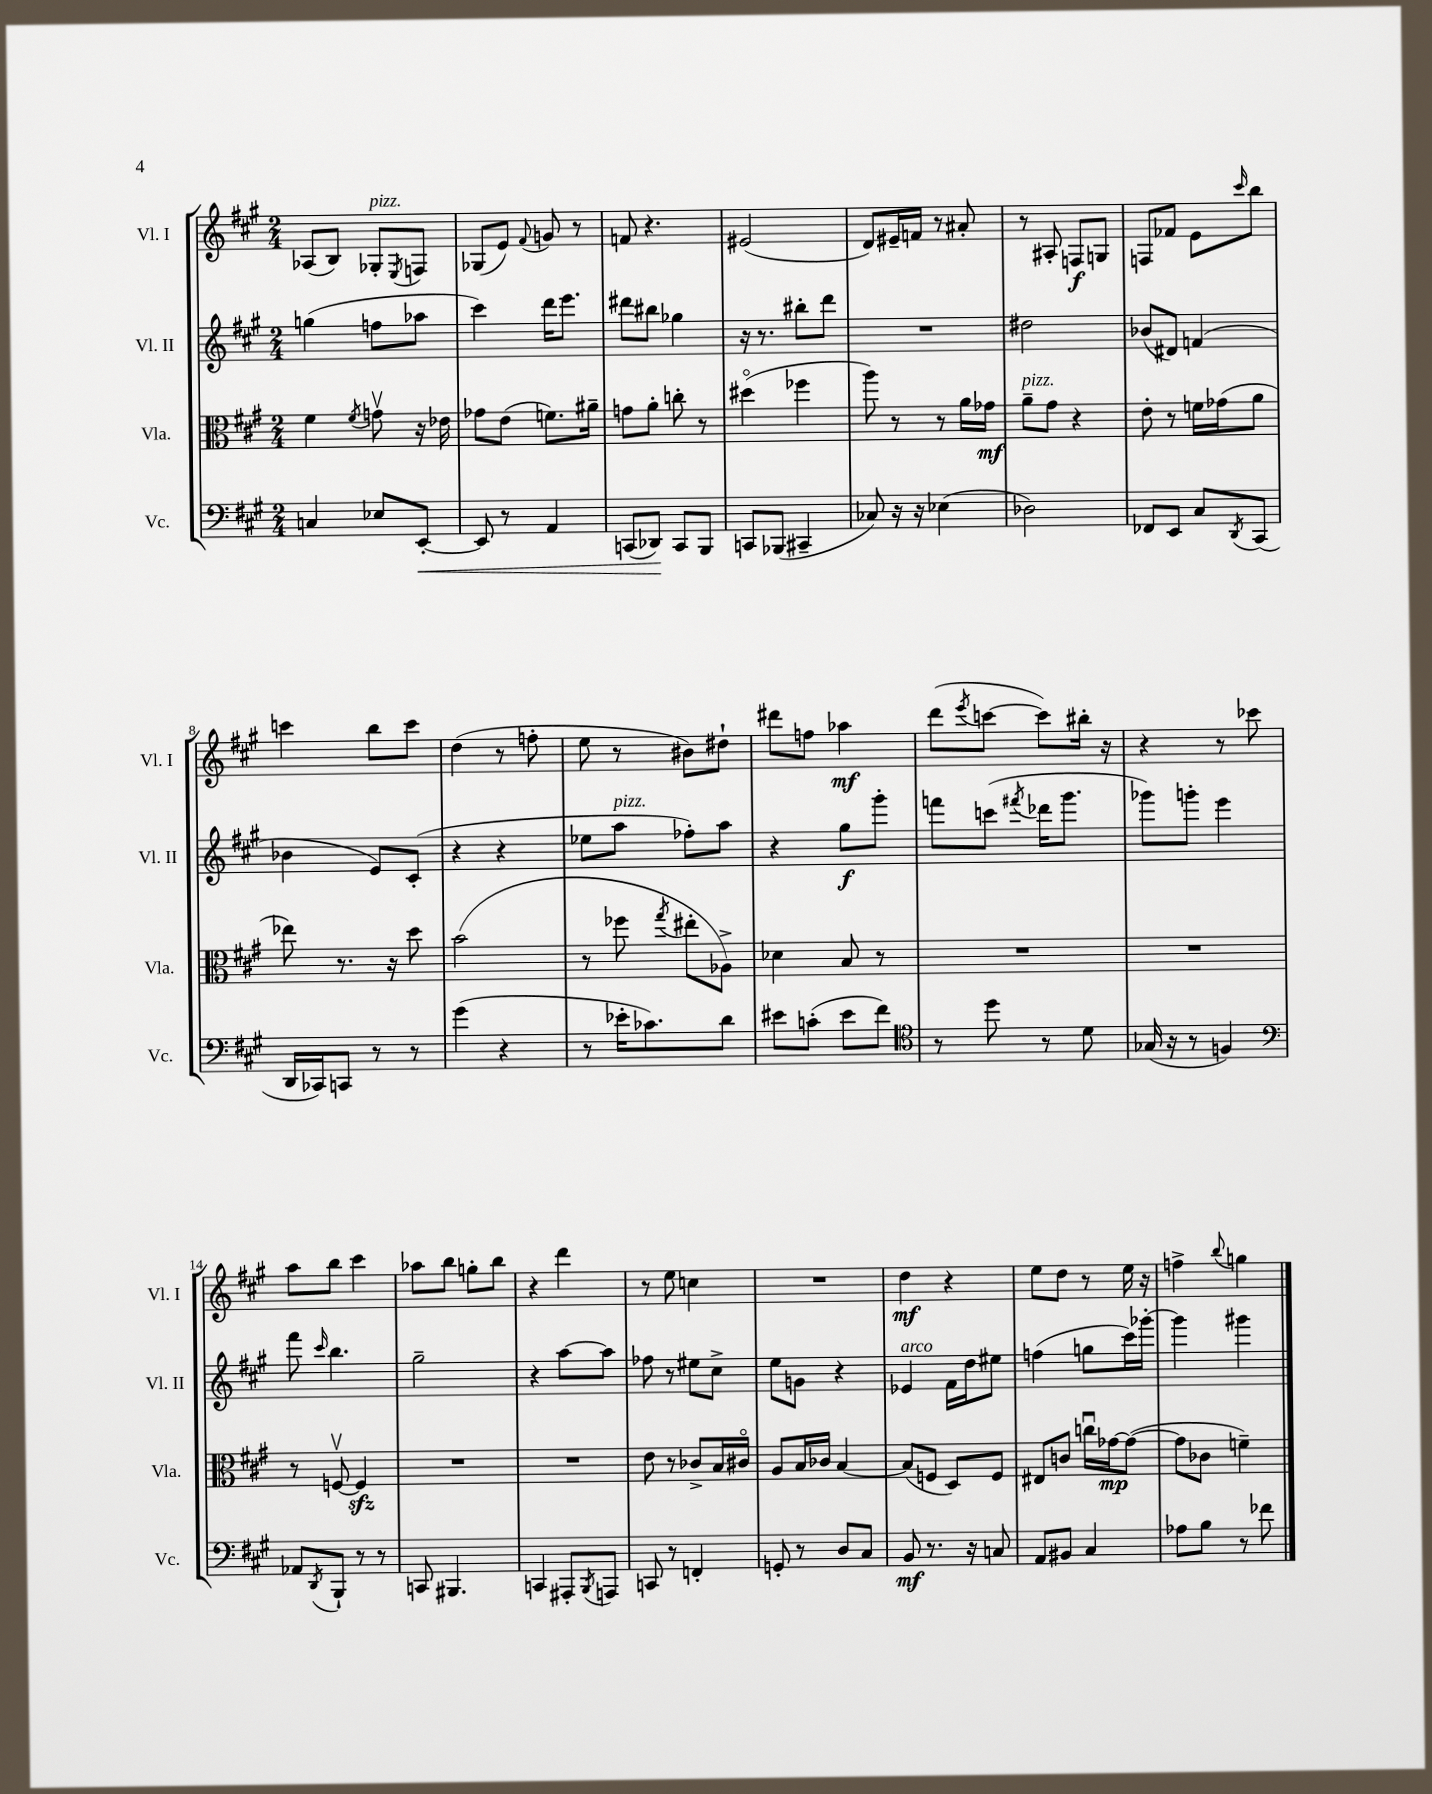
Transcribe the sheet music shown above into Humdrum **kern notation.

**kern	**kern	**kern	**kern
*staff4	*staff3	*staff2	*staff1
*clefF4	*clefC3	*clefG2	*clefG2
*k[f#c#g#]	*k[f#c#g#]	*k[f#c#g#]	*k[f#c#g#]
*M2/4	*M2/4	*M2/4	*M2/4
4C	4f#	(4gg	(8A-
.	.	.	8B)
.	8qf#	.	.
8E-	8gv	8ff	8G-'
.	.	.	8qE
[8EE'	16r	8aa-	8F
.	16e-	.	.
=	=	=	=
8EE]	8g-	4ccc#)	(8G-
8r	(8e	.	8e)
.	.	.	8qqf#
4AA	8.f)	16ddd	8g
.	.	8.eee	.
.	.	.	8r
.	16a#~	.	.
=	=	=	=
(8CC	8g	8ddd#	8f
8DD-)	8a'	8bb#	4.r
8CC	8cc'	4gg-	.
8BBB	8r	.	.
=	=	=	=
8CC	(4dd#o	16r	(2e#
.	.	8.r	.
(8BBB-	.	.	.
4CC#~	4ff-	8bb#'	.
.	.	8ddd	.
=	=	=	=
8C-)	8aa)	2r	8d)
16r	8r	.	16e#~
16r	.	.	16f
(4E-	8r	.	8r
.	16a	.	8a#'
.	16g-	.	.
=	=	=	=
2D-)	8a~	2dd#	8r
.	8g#	.	8A#'
.	4r	.	8F
.	.	.	8G
=	=	=	=
8FF-	8e'	(8b-	8F
8EE	8r	8d#)	8f-
8C#	16f	(4f	8e
.	(16g-	.	.
8qDD	.	.	16qqccc#
(8CC#	8a	.	8bb
=	=	=	=
16DD	8ee-)	4b-	4ccc
16CC-)	.	.	.
8CC	8.r	.	.
8r	.	8e)	8bb
.	16r	.	.
8r	8dd	(8c#'	8ccc
=	=	=	=
(4g#	(2b	4r	(4dd
4r	.	4r	8r
.	.	.	8ff'
=	=	=	=
8r	8r	8ee-	8ee
16e-'	8ff-	8aa	8r
8.c-)	.	.	.
.	8qgg#	.	.
.	8ee#'	8ff-')	8b#)
8d	8A-^)	8aa	8dd#`
=	=	=	=
8e#	4d-	4r	8ddd#
(8c'	.	.	8ff
8e#	8B	8gg#	4aa-
8f#)	8r	8ggg#'	.
=	=	=	=
*clefC4	*	*	*
8r	2r	8fff	(8ddd
.	.	.	8qeee
8dd	.	(8ccc	[8ccc
.	.	8qfff#	.
8r	.	16ddd-	8ccc])
.	.	8.ggg#	.
8d	.	.	16bb#'
.	.	.	16r
=	=	=	=
(16G-	2r	8ggg-)	4r
16r	.	.	.
8r	.	8ggg'	.
4F)	.	4eee	8r
.	.	.	8ccc-
=	=	=	=
*clefF4	*	*	*
8AA-	8r	8fff#	8aa
8qDD	.	16qqccc#	.
8BBB`	[8Fv	4.bb	8bb
8r	4F]	.	4ccc#
8r	.	.	.
=	=	=	=
8CC	2r	2gg#~	8aa-
4.BBB#	.	.	8bb
.	.	.	8gg'
.	.	.	8bb
=	=	=	=
4CC	2r	4r	4r
8AAA#'	.	[8aa	4ddd
8qBBB	.	.	.
8AAA	.	8aa]	.
=	=	=	=
8CC	8e	8ff-	8r
8r	8r	8r	8ee
4FF'	8c-^	8ee#	4cc
.	16B	8cc#^	.
.	16c#o	.	.
=	=	=	=
8GG'	8A	8ee	2r
8r	16B	8g	.
.	16c-	.	.
8D	[4B	4r	.
8C#	.	.	.
=	=	=	=
8BB	(8B]	4e-	4dd
8.r	8F	.	.
.	8D)	16f#	4r
16r	.	16dd	.
8C	8F	8ee#	.
=	=	=	=
8AA	8E#	(4ff	8ee
8BB#	8c	.	8dd
4C#	16ccu	8gg	8r
.	[16g-	.	.
.	(8g-_	16ccc#)	16ee
.	.	[16ggg-'	16r
=	=	=	=
8A-	8g-]	4ggg-]	4ff^
8B	8c-	.	.
.	.	.	8qqbb
8r	4f~)	4ggg#	4gg
8f-	.	.	.
==	==	==	==
*-	*-	*-	*-
